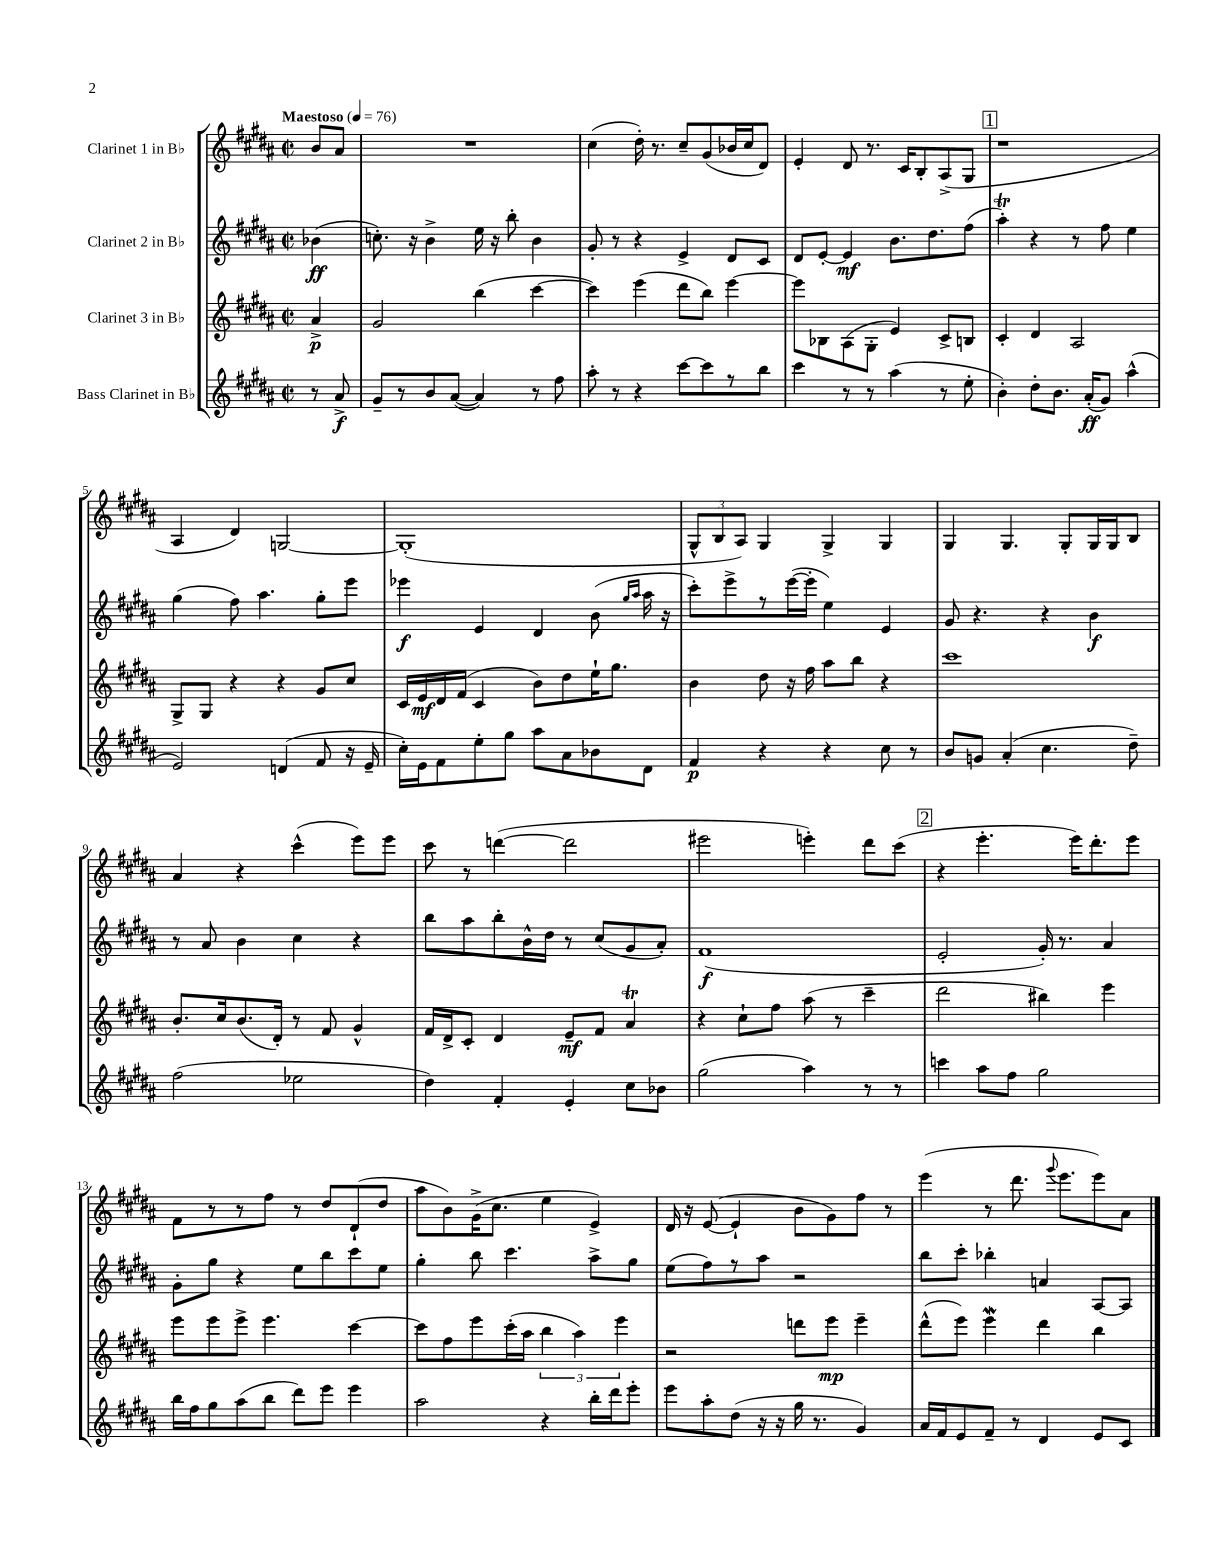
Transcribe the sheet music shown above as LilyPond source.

<<
\new StaffGroup <<
\new Staff = "s0" \with { instrumentName = "Clarinet 1 in Bb" } {
    \clef treble \key b \major \defaultTimeSignature \time 2/2 \partial 4 \tempo "Maestoso" 4 = 76
    \autoBeamOff b'8[ ais'8] |
    R1 |
    cis''4( dis''16-.) r8. cis''8[-- gis'8( bes'16 cis''16 dis'8]) |
    e'4-. dis'8 r8. cis'16[ b8-. ais8->( gis8] |
    \mark \markup { \box "1" } r1 |
    ais4 dis'4) g2~ |
    g1-.( |
    \tuplet 3/2 { gis8[-^ b8 ais8]) } gis4 gis4-> gis4 |
    gis4 gis4. gis8[-. gis16 gis16 b8] |
    ais'4 r4 cis'''4-^( e'''8[) e'''8] |
    cis'''8 r8 d'''4~( d'''2 |
    eis'''2 e'''4-.) dis'''8[ cis'''8]( |
    \mark \markup { \box "2" } r4 e'''4.-. e'''16[) dis'''8.-. e'''8] |
    fis'8[ r8 r8 fis''8] r8 dis''8[ dis'8-!( dis''8] |
    ais''8[ b'8) gis'16->( cis''8.] e''4 e'4->) |
    dis'16 r16 e'8~( e'4-! b'8[ gis'8) fis''8] r8 |
    e'''4( r8 dis'''8. \appoggiatura { gis'''8 } e'''8.[ e'''8) ais'8] \bar "|." |
}
\new Staff = "s1" \with { instrumentName = "Clarinet 2 in Bb" } {
    \clef treble \key b \major \defaultTimeSignature \time 2/2 \partial 4
    \autoBeamOff bes'4\ff( |
    c''8.-.) r16 b'4-> e''16 r16 b''8-. b'4 |
    gis'8-. r8 r4 e'4-> dis'8[ cis'8] |
    dis'8[ e'8]~-. e'4\mf b'8.[ dis''8. fis''8]( |
    \mark \markup { \box "1" } ais''4-.\trill) r4 r8 fis''8 e''4 |
    gis''4( fis''8) ais''4. gis''8[-. e'''8] |
    ees'''4\f e'4 dis'4 b'8( \grace { gis''16[ ais''16] } ais''16 r16 |
    cis'''8[-.) e'''8-> r8 e'''16~( e'''16]-. e''4) e'4 |
    gis'8 r4. r4 b'4\f |
    r8 ais'8 b'4 cis''4 r4 |
    b''8[ ais''8 b''8-. b'16-^ dis''16] r8 cis''8[( gis'8 ais'8]-.) |
    fis'1\f( |
    \mark \markup { \box "2" } e'2-. gis'16-.) r8. ais'4 |
    gis'8[-. gis''8] r4 e''8[ b''8 cis'''8 e''8] |
    gis''4-. b''8 cis'''4. ais''8[-> gis''8] |
    e''8[( fis''8) r8 ais''8] r2 |
    b''8[ cis'''8]-. bes''4-. a'4 ais8[~ ais8] \bar "|." |
}
\new Staff = "s2" \with { instrumentName = "Clarinet 3 in Bb" } {
    \clef treble \key b \major \defaultTimeSignature \time 2/2 \partial 4
    \autoBeamOff ais'4->\p |
    gis'2 b''4( cis'''4~ |
    cis'''4) e'''4( dis'''8[ b''8]) e'''4~ |
    e'''8[ bes8 ais8( gis8]-. e'4) cis'8[-> b8] |
    \mark \markup { \box "1" } cis'4-. dis'4 ais2 |
    gis8[-> gis8] r4 r4 gis'8[ cis''8] |
    cis'16[ e'16\mf dis'16 fis'16]( cis'4 b'8[) dis''8 e''16-! gis''8.] |
    b'4 dis''8 r16 fis''16 ais''8[ b''8] r4 |
    cis'''1 |
    b'8.[-. cis''16 b'8.( dis'16]-.) r8 fis'8 gis'4-^ |
    fis'16[ dis'16-> cis'8]-. dis'4 e'8[--\mf fis'8] ais'4\trill |
    r4 cis''8[-! fis''8] ais''8( r8 cis'''4-- |
    \mark \markup { \box "2" } dis'''2 bis''4) e'''4 |
    e'''8[ e'''8 e'''8]-> e'''4. cis'''4~ |
    cis'''8[ fis''8 e'''8 cis'''16-.( ais''16] \tuplet 3/2 { b''4 ais''4) e'''4 } |
    r2 d'''8[ e'''8]\mp e'''4-- |
    dis'''8[-^( e'''8]) e'''4\mordent dis'''4 b''4 \bar "|." |
}
\new Staff = "s3" \with { instrumentName = "Bass Clarinet in Bb" } {
    \clef treble \key b \major \defaultTimeSignature \time 2/2 \partial 4
    \autoBeamOff r8 ais'8->\f |
    gis'8[-- r8 b'8 ais'8]~( ais'4) r8 fis''8 |
    ais''8-. r8 r4 cis'''8[~ cis'''8 r8 b''8] |
    cis'''4 r8 r8 ais''4( r8 e''8-. |
    \mark \markup { \box "1" } b'4-.) dis''8[-. b'8.] ais'16[-.\ff( gis'8]) ais''4-^( |
    e'2) d'4( fis'8 r16 e'16-- |
    cis''16[-.) e'16 fis'8 e''8-. gis''8] ais''8[ ais'8 bes'8 dis'8] |
    fis'4\p r4 r4 cis''8 r8 |
    b'8[ g'8] ais'4-.( cis''4. dis''8--) |
    fis''2( ees''2 |
    dis''4) fis'4-. e'4-. cis''8[ bes'8] |
    gis''2( ais''4) r8 r8 |
    \mark \markup { \box "2" } c'''4 ais''8[ fis''8] gis''2 |
    b''16[ fis''16 gis''8 ais''8( b''8] dis'''8[) e'''8] e'''4 |
    ais''2 r4 b''16[-. dis'''16 e'''8]-. |
    e'''8[ ais''8-. dis''8]( r16 r16 gis''16 r8. gis'4) |
    ais'16[ fis'16 e'8 fis'8]-- r8 dis'4 e'8[ cis'8] \bar "|." |
}
>>
>>
